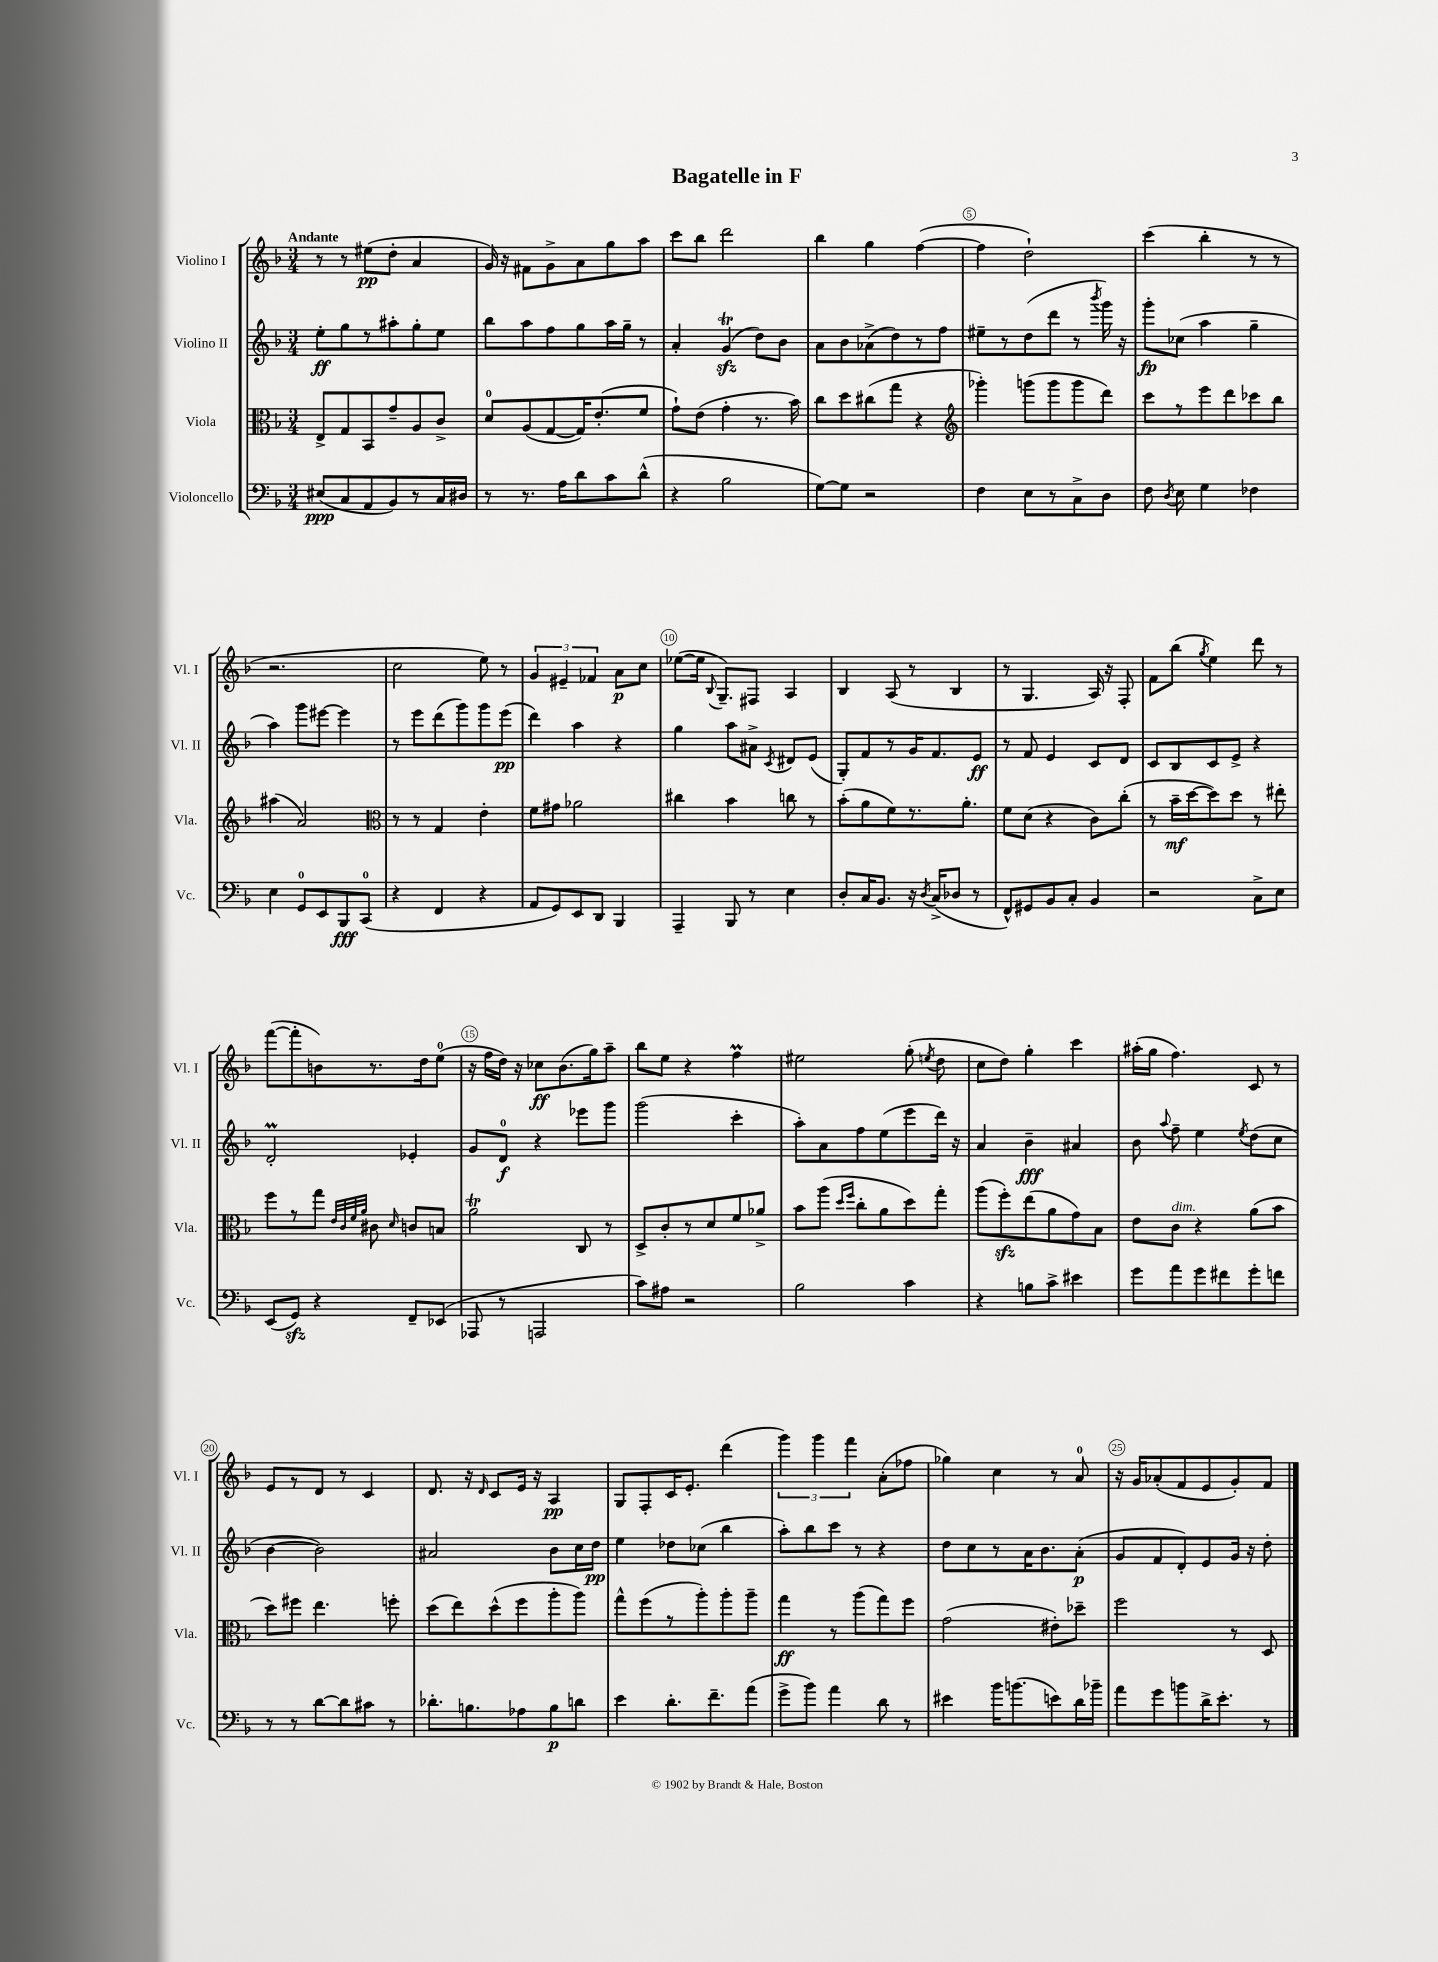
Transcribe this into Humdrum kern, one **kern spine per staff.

**kern	**kern	**kern	**kern
*staff4	*staff3	*staff2	*staff1
*clefF4	*clefC3	*clefG2	*clefG2
*k[b-]	*k[b-]	*k[b-]	*k[b-]
*M3/4	*M3/4	*M3/4	*M3/4
(8E#	8E^	8ee'	8r
8C	8G	8gg	8r
8AA	8BB-	8r	(8ee#
8BB-)	8g~	8aa#'	8dd'
8r	8A	8gg'	4a
16C	8c^	8ee	.
16D#	.	.	.
=	=	=	=
8r	8d	8bb-	16g)
.	.	.	16r
8.r	(8A	8aa	8f#
.	[8G	8ff	8g^
16A	.	.	.
8d	16G])	8gg	8a
.	(8.e'	.	.
8c	.	16aa	8gg
.	.	16gg~	.
(8d^^	8f	8r	8aa
=	=	=	=
4r	8g`)	4a'	8ccc
.	(8e	.	8bb-
2B-	4g'	(4g	2ddd
.	8.r	8dd)	.
.	.	8b-	.
.	16b-)	.	.
=	=	=	=
[8G)	8cc	8a	4bb-
8G]	8dd	8b-	.
2r	(8cc#	(8a-^	4gg
.	8gg	8dd)	.
.	4r	8r	([4ff
.	.	8ff	.
=	=	=	=
*	*clefG2	*	*
4F	4ggg-')	8ee#~	4ff]
.	.	8r	.
8E	(8ggg	(8dd	2dd`)
8r	8ggg	8ddd	.
8C^	8ggg	8r	.
.	.	8qbbb-	.
8D	8ddd)	16ggg)	.
.	.	16r	.
=	=	=	=
8F	8ccc	8ggg'	(4ccc
8qD	.	.	.
8E	8r	(8cc-	.
4G	8eee	4aa	4bb-'
.	8ddd	.	.
4F-	8ccc-	4gg~	8r
.	8bb-	.	8r
=	=	=	=
4E	(4aa#	4aa)	2.r
8GG	2a)	8ggg	.
8EE	.	[8eee#	.
8BBB-	.	4eee#]	.
(8CC	.	.	.
=	=	=	=
*	*clefC3	*	*
4r	8r	8r	2cc
.	8r	8eee	.
4FF	4G	(8ddd	.
.	.	8ggg)	.
4r	4e'	8ggg	8ee)
.	.	(8eee	8r
=	=	=	=
8AA	8f	4ddd)	6g
8GG)	8g#	.	.
.	.	.	6e#~
8EE	2a-	4aa	.
.	.	.	6f-
8DD	.	.	.
4BBB-	.	4r	8a
.	.	.	8cc
=	=	=	=
4AAA~	4cc#	4gg	([8ee-
.	.	.	16ee-]
.	.	.	8qqB-
.	.	.	8.G~)
8BBB-	4b-	8aa	.
8r	.	8a#^	8F#
.	.	8qc	.
4E	8cc	8d#	4A
.	8r	(8e	.
=	=	=	=
8D'	(8b-'	8G')	4B-
16C	8a	8f	.
8.BB-	.	.	.
.	8f)	8r	(8A
16r	8.r	16g	8r
8qD	.	.	.
(16C^	.	8.f	.
8D-	.	.	4B-
.	8.a'	.	.
8r	.	8e	.
=	=	=	=
8FF^^)	8f	8r	8r
8GG#	(8d	8f	4.G
8BB-	4r	4e	.
8C'	.	.	.
4BB-	8c)	8c	16A)
.	.	.	16r
.	(8cc'	8d	8F'
=	=	=	=
2r	8r	8c	8f
.	16b-~	8B-	(8bb-
.	[16dd	.	.
.	.	.	8qgg
.	8dd])	8c	4ee)
.	8dd	8e^	.
8C^	8r	4r	8ddd
8E	8ee#'	.	8r
=	=	=	=
(8EE	8ff	2d'	([8fff
8GG)	8r	.	8fff']
4r	8gg	.	8b)
.	32qqe	.	.
.	32qqc	.	.
.	32qqf	.	.
.	32qqa	.	.
.	8c#	.	8.r
.	16qqd	.	.
8FF~	8c	4e-'	.
.	.	.	16dd
(8EE-	8B	.	(8ee
=	=	=	=
8AAA-	2a	8g	16r
.	.	.	16ff
8r	.	8d	16dd)
.	.	.	16r
2AAA	.	4r	8cc-
.	.	.	(8.b-
.	8C	8eee-	.
.	.	.	16gg)
.	8r	8ggg	8aa~
=	=	=	=
8c)	8D^	(2ggg	8bb-
8A#	8c'	.	8ee
2r	8r	.	4r
.	8d	.	.
.	8f	4ccc'	4ff
.	8a-^	.	.
=	=	=	=
2B-	8b-	8aa')	2ee#
.	(8aa	8a	.
.	16qqdd	.	.
.	16qqff	.	.
.	8cc'	8ff	.
.	8a	(8ee	.
4c	8dd)	8eee	(8gg'
.	.	.	8qee
.	8gg'	16ddd)	8dd
.	.	16r	.
=	=	=	=
4r	(8aa	4a	8cc
.	8ff')	.	8dd)
8B	(8ee	4b-~	4gg'
8c^	8a	.	.
4e#	8g)	4a#	4ccc
.	8B-	.	.
=	=	=	=
8g	8e	8b-	(16aa#'
.	.	.	16gg
.	.	8qqaa	.
8a	8c	8ff~	4.ff)
8g	4r	4ee	.
8f#	.	.	.
.	.	8qee	.
8g'	(8a	(8dd	8c
8f	8b-	8cc	8r
=	=	=	=
8r	8dd)	[4b-	8e
8r	8ff#	.	8r
[8d	4.ee	2b-])	8d
8d]	.	.	8r
8c#	.	.	4c
8r	8ff'	.	.
=	=	=	=
8.d-'	(8dd	2a#	8.d
.	8ee)	.	.
8.B	.	.	16r
.	.	.	16qqd
.	(8dd^^	.	8c
8A-	8ff	.	16e
.	.	.	16r
8B	8aa'	8b-	4A
8d	8aa)	16cc	.
.	.	16dd	.
=	=	=	=
4e	8gg^^	4ee	8G
.	(8ff	.	8F'
8.d'	8r	8dd-	16c
.	.	.	8.e'
.	8aa')	(8cc-	.
8.f~	.	.	.
.	8aa'	4bb-	(4ddd
(8a	8aa~	.	.
=	=	=	=
8g^	4gg	8aa')	6ggg)
8b-)	.	8bb-	.
.	.	.	6ggg
4a	8r	8ccc	.
.	.	.	6fff
.	(8aa	8r	.
8d	8gg)	4r	(8a'
8r	8ff	.	8ff-
=	=	=	=
4e#	(2g	8dd	4gg-)
.	.	8cc	.
16b-	.	8r	4cc
(8.b	.	.	.
.	.	16a	.
.	.	8.b-	.
8e)	8e#')	.	8r
16d	8dd-~	(8a'	8a
16b-~	.	.	.
=	=	=	=
8a	2ff	8g	16r
.	.	.	16g
8g	.	8f	(8a-'
8b	.	8d')	8f
16d^	.	8e	8e
8.e'	.	.	.
.	8r	16g	8g')
.	.	16r	.
8r	8D	8dd'	8f
==	==	==	==
*-	*-	*-	*-
